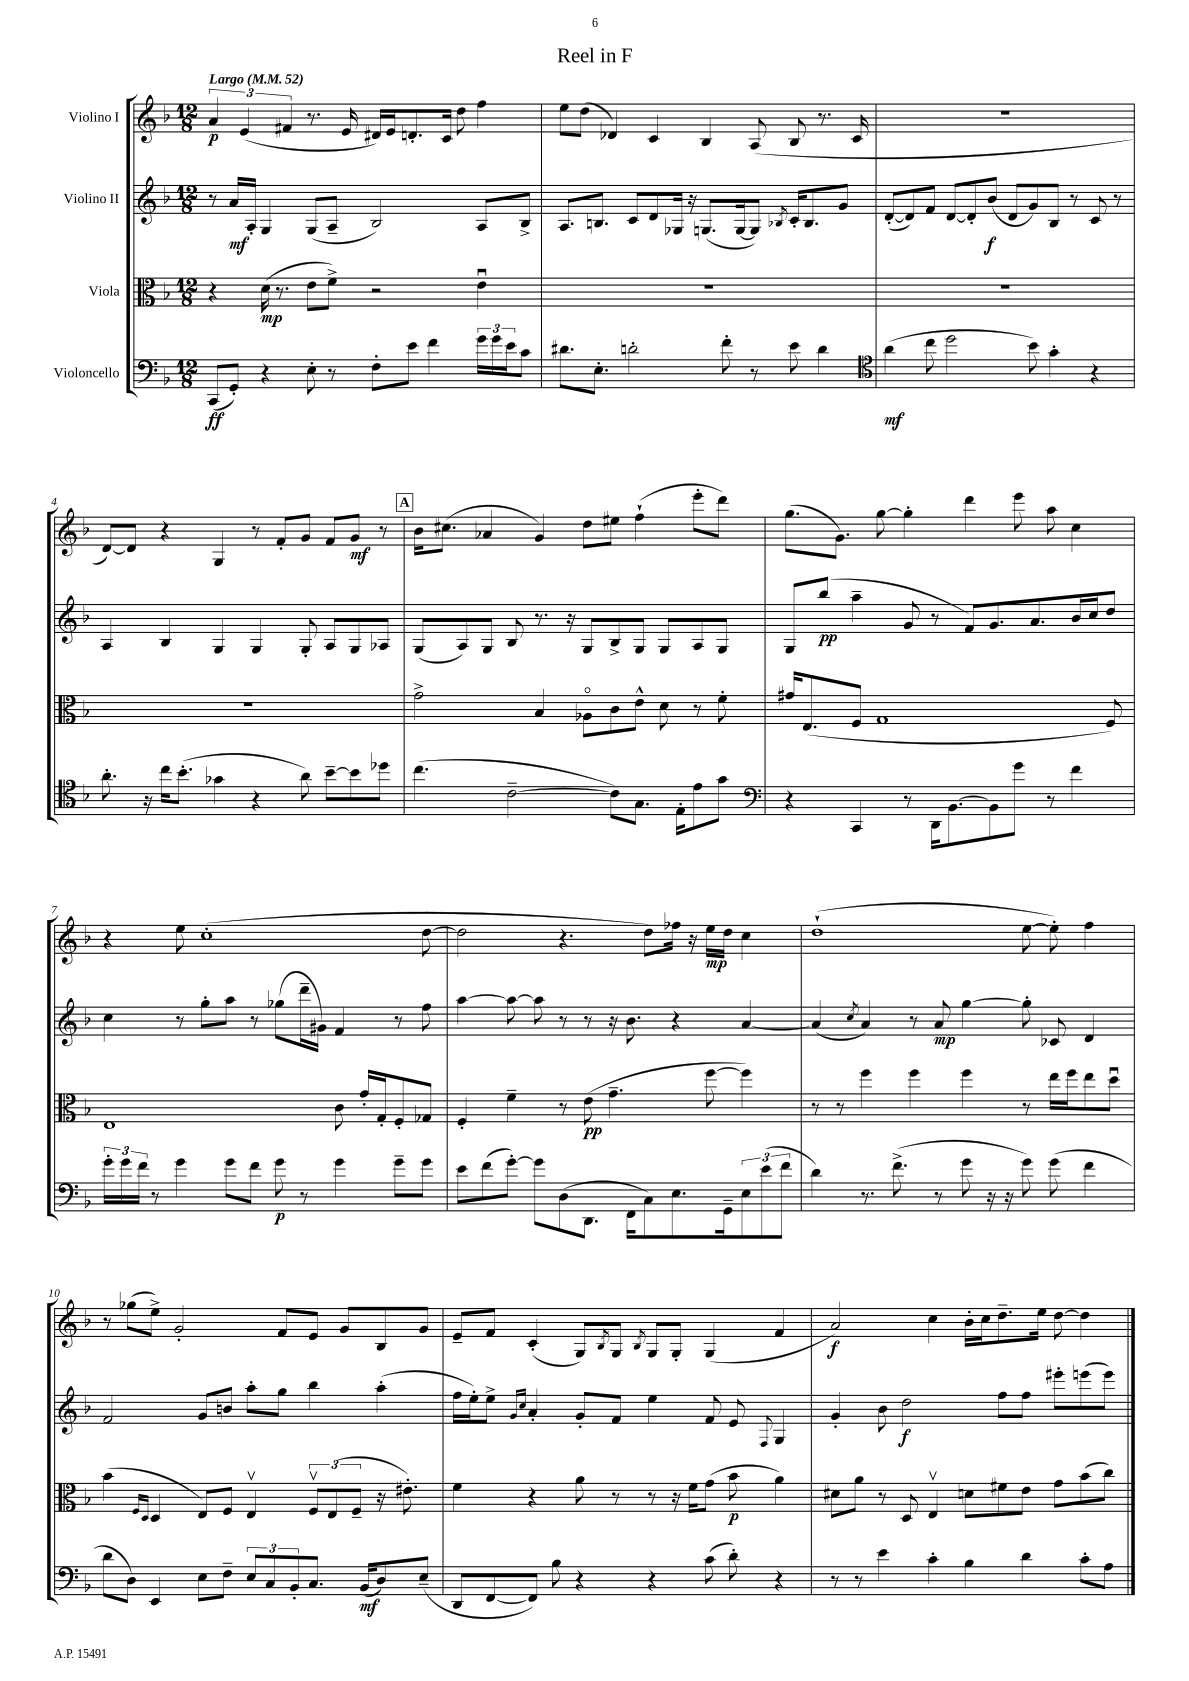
\header { title = "Reel in F" }
<<
\new StaffGroup <<
\new Staff = "s0" \with { instrumentName = "Violino I" } {
    \clef treble \key f \major \numericTimeSignature \time 12/8 \tempo "Largo" 4 = 52
    \tuplet 3/2 { a'4\p e'4( fis'4 } r8. e'16 dis'16) e'16 d'8.-. c'16 d''8 f''4 |
    e''8 d''8( des'4) c'4 bes4 a8( bes8 r8. c'16 |
    R1. |
    d'8~) d'8 r4 g4 r8 f'8-. g'8 f'8 g'8\mf r8 |
    \mark \markup { \box "A" } bes'16 cis''8.( aes'4 g'4) d''8 eis''8 f''4-!( e'''8-. d'''8) |
    g''8.( g'8.) g''8~ g''4-. d'''4 e'''8 a''8 c''4 |
    r4 e''8 c''1-.( d''8~ |
    d''2 r4. d''8) fes''16 r16 e''16\mp d''16 c''4 |
    d''1-!( e''8~ e''8-.) f''4 |
    r8 ges''8( e''8->) g'2-. f'8 e'8 g'8 bes8 g'8 |
    e'8-- f'8 c'4-.( g8) \acciaccatura { bes8 } g8 \acciaccatura { bes8 } g8 g8-. g4( f'4 |
    a'2\f) c''4 bes'16-. c''16 d''8.-- e''16 d''8~ d''4 \bar "|." |
}
\new Staff = "s1" \with { instrumentName = "Violino II" } {
    \clef treble \key f \major \numericTimeSignature \time 12/8
    r8 a'16\mf a16-. g4 g8( a8-- bes2) a8 bes8-> |
    a8. b8. c'8 d'8 ges16 r16 g8.( g16~ g8) \acciaccatura { bes8 } c'16-. bes8. g'8 |
    d'8~-.( d'8) f'8 d'8~ d'8-. bes'8\f( d'8 g'8) bes8 r8 c'8 r8 |
    a4 bes4 g4 g4 g8-. a8 g8 aes8 |
    \mark \markup { \box "A" } g8( a8) g8 bes8 r8. r16 g8 bes8-> g8 g8 a8 g8 |
    g8 bes''8\pp( a''4-- g'8 r8 f'8) g'8. a'8. bes'16 c''16 d''8 |
    c''4 r8 g''8-. a''8 r8 ges''8( d'''16-- gis'16) f'4 r8 f''8 |
    a''4~ a''8~ a''8 r8 r8 r16 bes'8. r4 a'4~ |
    a'4( \acciaccatura { c''8 } a'4) r8 a'8\mp g''4~ g''8-. ces'8 d'4 |
    f'2 g'8 b'8 a''8-. g''8 bes''4 a''4-.( |
    f''16 e''16-.) e''8-> \grace { g'16 c''16 } a'4-. g'8-. f'8 e''4 f'8 e'8 \appoggiatura { f8 } g4 |
    g'4-. bes'8 d''2\f f''8 f''8 eis'''8-. e'''8( e'''8) \bar "|." |
}
\new Staff = "s2" \with { instrumentName = "Viola" } {
    \clef alto \key f \major \numericTimeSignature \time 12/8
    r4 d'16\mp( r8. e'8 f'8->) r2 e'4\downbow |
    R1. |
    R1. |
    R1. |
    \mark \markup { \box "A" } g'2-> bes4 aes8\flageolet c'8 e'8-^ d'8 r8 f'8-. |
    gis'16 e8.( f8 g1 f8) |
    e1 c'8 g'16-. g16-. f8-. ges8 |
    f4-. f'4-- r8 e'8\pp( g'4.-- f''8~ f''4) |
    r8 r8 f''4 f''4 f''4 r8 e''16 f''16 e''8 d''8\downbow |
    bes'4( \grace { f16 d16 } d4 e8) f8 e4\upbow \tuplet 3/2 { f8\upbow e8( f8-- } r16 eis'8.-.) |
    f'4 r4 a'8 r8 r8 r16 f'16 g'8( bes'8\p a'4) |
    dis'8 a'8 r8 d8 e4\upbow d'8 fis'8 e'8 g'8 bes'8( c''8) \bar "|." |
}
\new Staff = "s3" \with { instrumentName = "Violoncello" } {
    \clef bass \key f \major \numericTimeSignature \time 12/8
    c,8\ff( g,8-.) r4 e8-. r8 f8-. e'8 f'4 \tuplet 3/2 { g'16 g'16 e'16 } c'8 |
    dis'8. e8.-. d'2-. f'8-. r8 e'8 d'4 |
    \clef tenor a'4\mf( c''8 d''2 bes'8) g'4-. r4 |
    a'8.-. r16 c''16 bes'8.-.( ges'4 r4 a'8) bes'8~-- bes'8 des''8 |
    \mark \markup { \box "A" } c''4.( c'2~-- c'8) g8. e16-. e'8 g'8 |
    \clef bass r4 c,4 r8 d,16 bes,8.~ bes,8 g'8 r8 f'4 |
    \tuplet 3/2 { g'16-. g'16 f'16 } r8 g'4 g'8 f'8 g'8\p r8 g'4 g'8-- g'8 |
    e'8 f'8( g'8~-.) g'8 d8( d,8. f,16 c8) e8. g,16-- \tuplet 3/2 { e8 e'8( f'8 } |
    d'4) r8. f'8.->( r8 g'8 r16 r16 g'8) g'8( f'4 |
    d'8 d8) e,4 e8 f8-- \tuplet 3/2 { e8 c8 bes,8-. } c8. bes,16\mf( d8) e8--( |
    d,8 f,8~ f,8) bes8 r4 r4 c'8( d'8-.) r4 |
    r8 r8 e'4 c'4-. bes4 d'4 c'8-. a8 \bar "|." |
}
>>
>>
